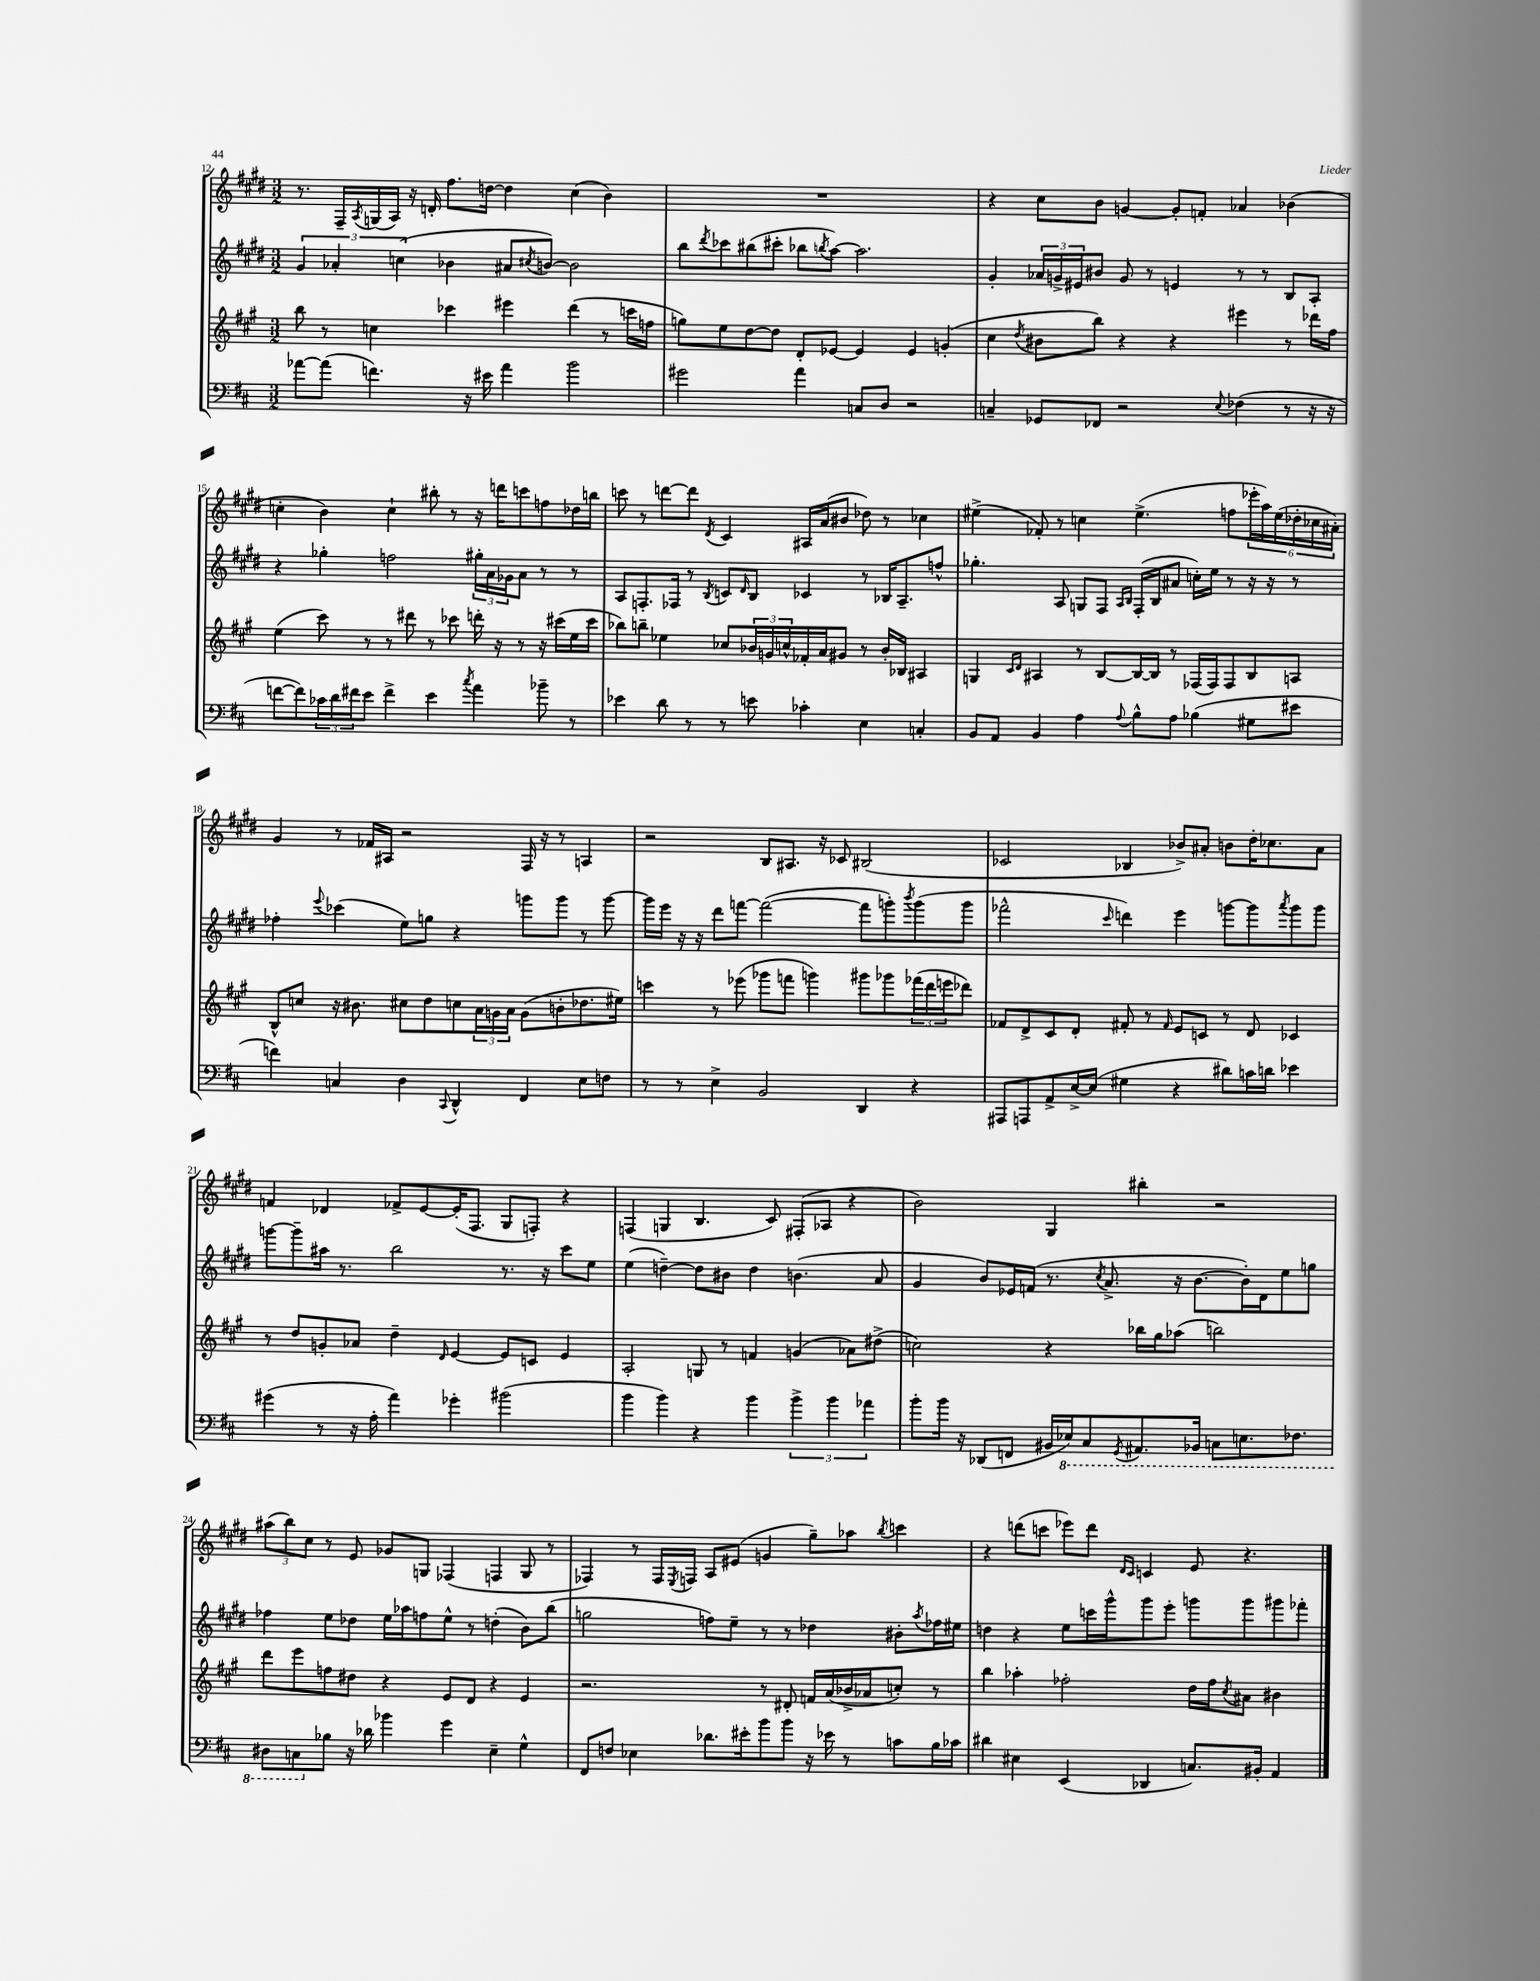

**kern	**kern	**kern	**kern
*part4	*part3	*part2	*part1
*staff4	*staff3	*staff2	*staff1
*clefF4	*clefG2	*clefG2	*clefG2
*k[f#c#]	*k[f#c#g#]	*k[f#c#g#d#]	*k[f#c#g#d#]
*M3/2	*M3/2	*M3/2	*M3/2
=12	=12	=12	=12
[8a-X\L	8bb\	6g#/	8.r
(8a-\J]	8r	.	.
.	.	6a-X'/	.
.	.	.	16F#~/LL
.	.	.	8qA/
4.fn\)	4ccn\	.	(16Gn/
.	.	.	16A/JJ)
.	.	(6ccn\	.
.	.	.	16r
.	.	.	16dn'/
.	4ccc-X\	4b-X\	8.ff#\L
16r	.	.	.
16e#X\	.	.	[16ddn\Jk
4a-\	4eee#X\	8a#X/L	4dd\]
.	.	8qcc#X/	.
.	.	[8bn/J)	.
2b\	(4ddd\	2b\]	(4cc#\
.	8r	.	4b\)
.	16cccn\LL	.	.
.	16ffn\JJ	.	.
=13	=13	=13	=13
2g#X\	8ggn\L)	8bb\L	1.r
.	.	8qddd#/	.
.	8ee\	8ccc-X\	.
.	[8dd\	(8bb#X\	.
.	8dd\J]	8ccc#X'\J	.
4a\	8d'/L	8bb-X\L	.
.	.	8qbbn/	.
.	[8e-X/J	[8aa\J)	.
8Cn/L	4e-/]	2.aa\]	.
8D/J	.	.	.
2r	4e-/	.	.
.	(4gn'/	.	.
=14	=14	=14	=14
4Cn~/	4cc#\	4g#'/	4r
.	8qdd/	.	.
8GG-X/L	8b#X\L	24a-X/LL	8cc#\L
.	.	24gn^/	.
.	.	24e#X/J	.
8FF-X/J	8bb\J)	8b#X/J	8b\J
2r	4r	8g/	[4gn/
.	.	8r	.
.	4r	4en/	8g'/L]
.	.	.	8fn'/J
8qqE/	.	.	.
(4F-X\	4eee#X\	8r	4a-X/
.	.	8r	.
8r	8r	8B/L	(4b-X\
16r	16ddd-X\LL	8A'/J	.
16r	16ff#\JJ	.	.
!!LO:LB:g=z
=15	=15	=15	=15
[8fn\L	(4ee\	4r	4ccn'\
8f\])	.	.	.
24c-X\L	8ccc#\)	4gg-X'\	4b\)
24d\	.	.	.
24f#X\J	.	.	.
8e\J	8r	.	.
4f#^\	8r	2ffn\	4cc`\
.	8ddd#X\	.	.
4e\	8r	.	8bb#X'\
.	8ccc-X\	.	8r
8qcc#/	.	.	.
4a\	16dddn'\	24gg#X'\LL	16r
.	.	24a\	.
.	16r	.	16dddn\KL
.	.	24g-X\J	.
.	8r	8a\J	8cccn\
8b-X~\	16r	8r	8ffn\
.	(16ccc#X\LL	.	.
8r	16ee\	8r	16dd-X\L
.	16ccc#\JJ	.	16bbn\JJ
=16	=16	=16	=16
4e-X\	8bb-X\L)	8A/L	8cccn\
.	8bbn~\J	8.Fn'/	8r
8d\	4ee-X\	.	[8dddn\L
.	.	16F-X/Jk	.
8r	.	8r	8ddd\J]
.	.	8qB/	8qd#/
8r	8cc-X/L	8cn/L	4c#/
.	.	16qqd#/	.
8en\	24b-X/L	8B/J	.
.	24gn/	.	.
.	24ccn^^/	.	.
4c-X'\	16f-X'/	4c-X/	16A#X/LL
.	16a/J	.	(16a/J
.	8g#X/J	.	8b#X/J
4E\	8r	8r	8dd-X\)
.	16b-'/LL	16B-X/KL	8r
.	16B-X/JJ	8.A~/	.
4Cn'/	4A#X/	.	4cc-X\
.	.	8ffn^^/J	.
=17	=17	=17	=17
8BB/L	4Gn/	4.gg-X'\	(4ee#X^\
8AA/J	.	.	.
.	16qqc#/LL	.	.
.	16qqd/JJ	.	.
4BB/	4A#X/	.	8f-X'/)
.	.	8A/	8r
4A\	8r	8Gn/L	4ccn\
.	[8B/L	8F#/J	.
.	.	16qqA/LL	.
8qqA/	.	16qqB/JJ	.
8B^^\L	16B/L_	(16F#'/LL	(4.ee#^\
.	16B/JJ]	16B/J	.
8A\J	8r	8a#X/J	.
(4B-X\	(16F-X/LL	16ccn'\LL)	.
.	16F-/J)	16ee\JJ	.
.	8F-/	8r	8ffn\L
8G#X\L	8B/	16r	24eee-X'\L
.	.	.	24aa\)
.	.	16r	.
.	.	.	(24ee#\
8e#X\J	8An/J	8r	24dd-X'\
.	.	.	24cc-X\
.	.	.	24a#X'\JJ)
!!LO:LB:g=z
=18	=18	=18	=18
4fn\)	8B^^/L	4ff-X'\	4g#/
.	8ccn/J	.	.
.	.	8qqeee/	.
4Cn/	16r	(4ccc-X\	8r
.	8.b#X\	.	.
.	.	.	16f-X/LL
.	.	.	16A#X/JJ
4D\	8cc#X\L	8ee\L)	2r
.	8dd\	8ggn\J	.
8qqCC#/	.	.	.
4DD^^/	8ccn\	4r	.
.	24a\L	.	.
.	24gn\	.	.
.	24a\JJ	.	.
4FF#/	(8g\L	8gggn\L	16F#/
.	.	.	16r
.	8bn'\	8ggg\J	8r
8E\L	8.dd-X\	8r	4An/
8Fn\J	.	[8ggg\	.
.	16ee#X\Jk)	.	.
=19	=19	=19	=19
8r	4cccn\	16ggg\LL]	2r
.	.	16eee\JJ	.
8r	.	16r	.
.	.	16r	.
4E^\	8r	8ddd#\L	.
.	(8eee-X\	[8fffn\J	.
2BB/	8ggg-X\L	(2fff\_	8B/L
.	8fffn\J	.	8.A#X/J
.	4gggn\)	.	.
.	.	.	16r
.	.	.	8c-X/
4DD/	8ggg#X\L	8fff\L]	(2B#X/
.	8ggg-X\	8gggn'\)	.
.	.	8qbbb/	.
4r	(24fff-X\L	(8ggg\	.
.	24ddd\	.	.
.	24eeen\J	.	.
.	8ddd-X\J)	8ggg\J	.
=20	=20	=20	=20
8AAA#X/L	8f-X/L	2fff-X^^\	2c-X/
8AAAn/	8d^/	.	.
8AA^/	8c#/	.	.
[16E^/L	8d'/J	.	.
(16E/JJ]	.	.	.
.	.	16qqccc#/	.
4G#X\	8f#X'/	4dddn\)	4B-X/
.	8r	.	.
.	16qqf#/	.	.
4r	8e/L	4eee\	8b-X^/L)
.	8cn/J	.	8a#X'/J
8d#X\L)	8r	[8gggn\L	8bn\L
16cn\L	8d/	8ggg\]	16dd#'\K
16dn\JJ	.	.	8.cc-X\
.	.	8qaaa/	.
4e-X\	4c-X/	8ggg\	.
.	.	8ggg\J	8a#\J
!!LO:LB:g=z
=21	=21	=21	=21
(4g#X\	8r	[8gggn\L	4fn/
.	8dd/L	8ggg~\]	.
8r	8gn'/	16aa#X\Jk	4d-X/
.	.	8.r	.
16r	8a-X/J	.	.
16A'\	.	.	.
4a\)	4dd~\	2bb\	8f-X^/L
.	.	.	[8e/
.	16qqd/	.	.
4g-X'\	[4e/	.	(16e'/K]
.	.	.	8.F#/J
(2b#X\	8e/L]	8.r	8G#/L
.	8cn/J	.	8Fn'/J)
.	.	16r	.
.	4e/	8ccc#\L	4r
.	.	8ee\J	.
=22	=22	=22	=22
4b\	2A'/	(4ee\	(4Fn/
4b\)	.	[4ddn~\)	4Gn/
4r	8Gn/	8dd\L]	4.B/
.	8r	8b#X\J	.
4b\	4fn/	4dd\	.
.	.	.	8c#/)
6b^\	(4gn/	(4.bn\	(8F#X'/L
.	.	.	8A-X/J
6b\	.	.	.
.	8a-X\L)	.	4r
6a-X\	.	.	.
.	(8dd#X^\J	8a/	.
=23	=23	=23	=23
8b'\L	2ccn\)	4g#/	2b\)
16b\Jk	.	.	.
16r	.	.	.
(8DD-X/L	.	8b/L)	.
8FFn/J	.	16e-X/L	.
.	.	(16fn/JJ	.
16BB#X/LL	4r	8.r	4G#/
*8ba	*	*	*
16EE-X/J)	.	.	.
8CC#/	.	.	.
.	.	8qcc#/	.
.	.	8.a^/	.
8qGGG/	.	.	.
8.AAA#X/	16bb-X\LL	.	4bb#X'\
.	16gg#\J	.	.
.	(8aa-X\J	16r	.
16BBB-X/Jk	.	[8.b\L	.
8CCn\L	2bbn\)	.	2r
8.EEn\	.	16b'\L])	.
.	.	16d#\J	.
.	.	8ee\	.
8.FF-X\J	.	.	.
.	.	8ggn\J	.
!!LO:LB:g=z
=24	=24	=24	=24
8DD#X\L	8ddd\L	4ff-X\	(12aa#X\L
.	.	.	12bb\)
8CCn\	8eee\	.	.
.	.	.	12cc#\J
*X8ba	*	*	*
8B-X\J	8ffn\	8ee\L	8r
16r	8dd#X\J	8dd-X\J	8e/
16d-X\	.	.	.
4b-X\	4r	16ee\LL	8g-X/L
.	.	16aa-X\J	.
.	.	8ffn\	8Gn/J
4g\	8e/L	8ee^^\J	(4F-X/
.	8d/J	8r	.
4E~\	4r	(4ddn'\	4Fn/
4G^^\	4e/	8b\L)	8G/
.	.	(8bb\J	8r
=25	=25	=25	=25
8FF#/L	2.r	2ggn\	4F-X/)
8Fn/J	.	.	.
4E-X\	.	.	8r
.	.	.	16F-/LL
.	.	.	8qE/
.	.	.	16Fn/JJ
8.d-X\L	.	8ffn\L)	8A/L
.	.	8ee~\J	(8e#X/J
16e#X'\k	.	.	.
8b\	8r	8r	4gn/
8b\J	8d#X'/	8r	.
16r	16fn/LL	4dd-X\	8gg#~\L)
16e-X\	(16a/	.	.
8r	16b-X^/	.	8aa-X\J
.	16a-X/J	.	.
.	.	.	8qbb/
8cn\L	8ccn'/J)	8b#X'\L	4cccn\
.	.	8qaa/	.
16B\L	8r	16ff-X\L	.
16c-X\JJ	.	16ee#X\JJ	.
=26	=26	=26	=26
4d#X\	4bb\	4ddn\	4r
4E#X\	4aa-X'\	4r	(8dddn\L
.	.	.	8cccn\J
(4EE/	2ff-X'\	8ee\L	8eee-X\L)
.	.	16cccn\L	8ddd\J
.	.	16ggg#^^\J	.
.	.	.	16qqd#/LL
.	.	.	16qqc#/JJ
4DD-X/	.	8ggg#\	4cn/
.	.	8eee'\J	.
8.Cn/L)	16dd\LL	8gggn\L	8e/
.	16ff-\J	.	.
.	8qcc#/	.	.
.	8a#X\J	8ggg\	4.r
16BB#X'/Jk	.	.	.
4AA/	4b#X\	8ggg#X\	.
.	.	8fff-X'\J	.
==	==	==	==
*-	*-	*-	*-
